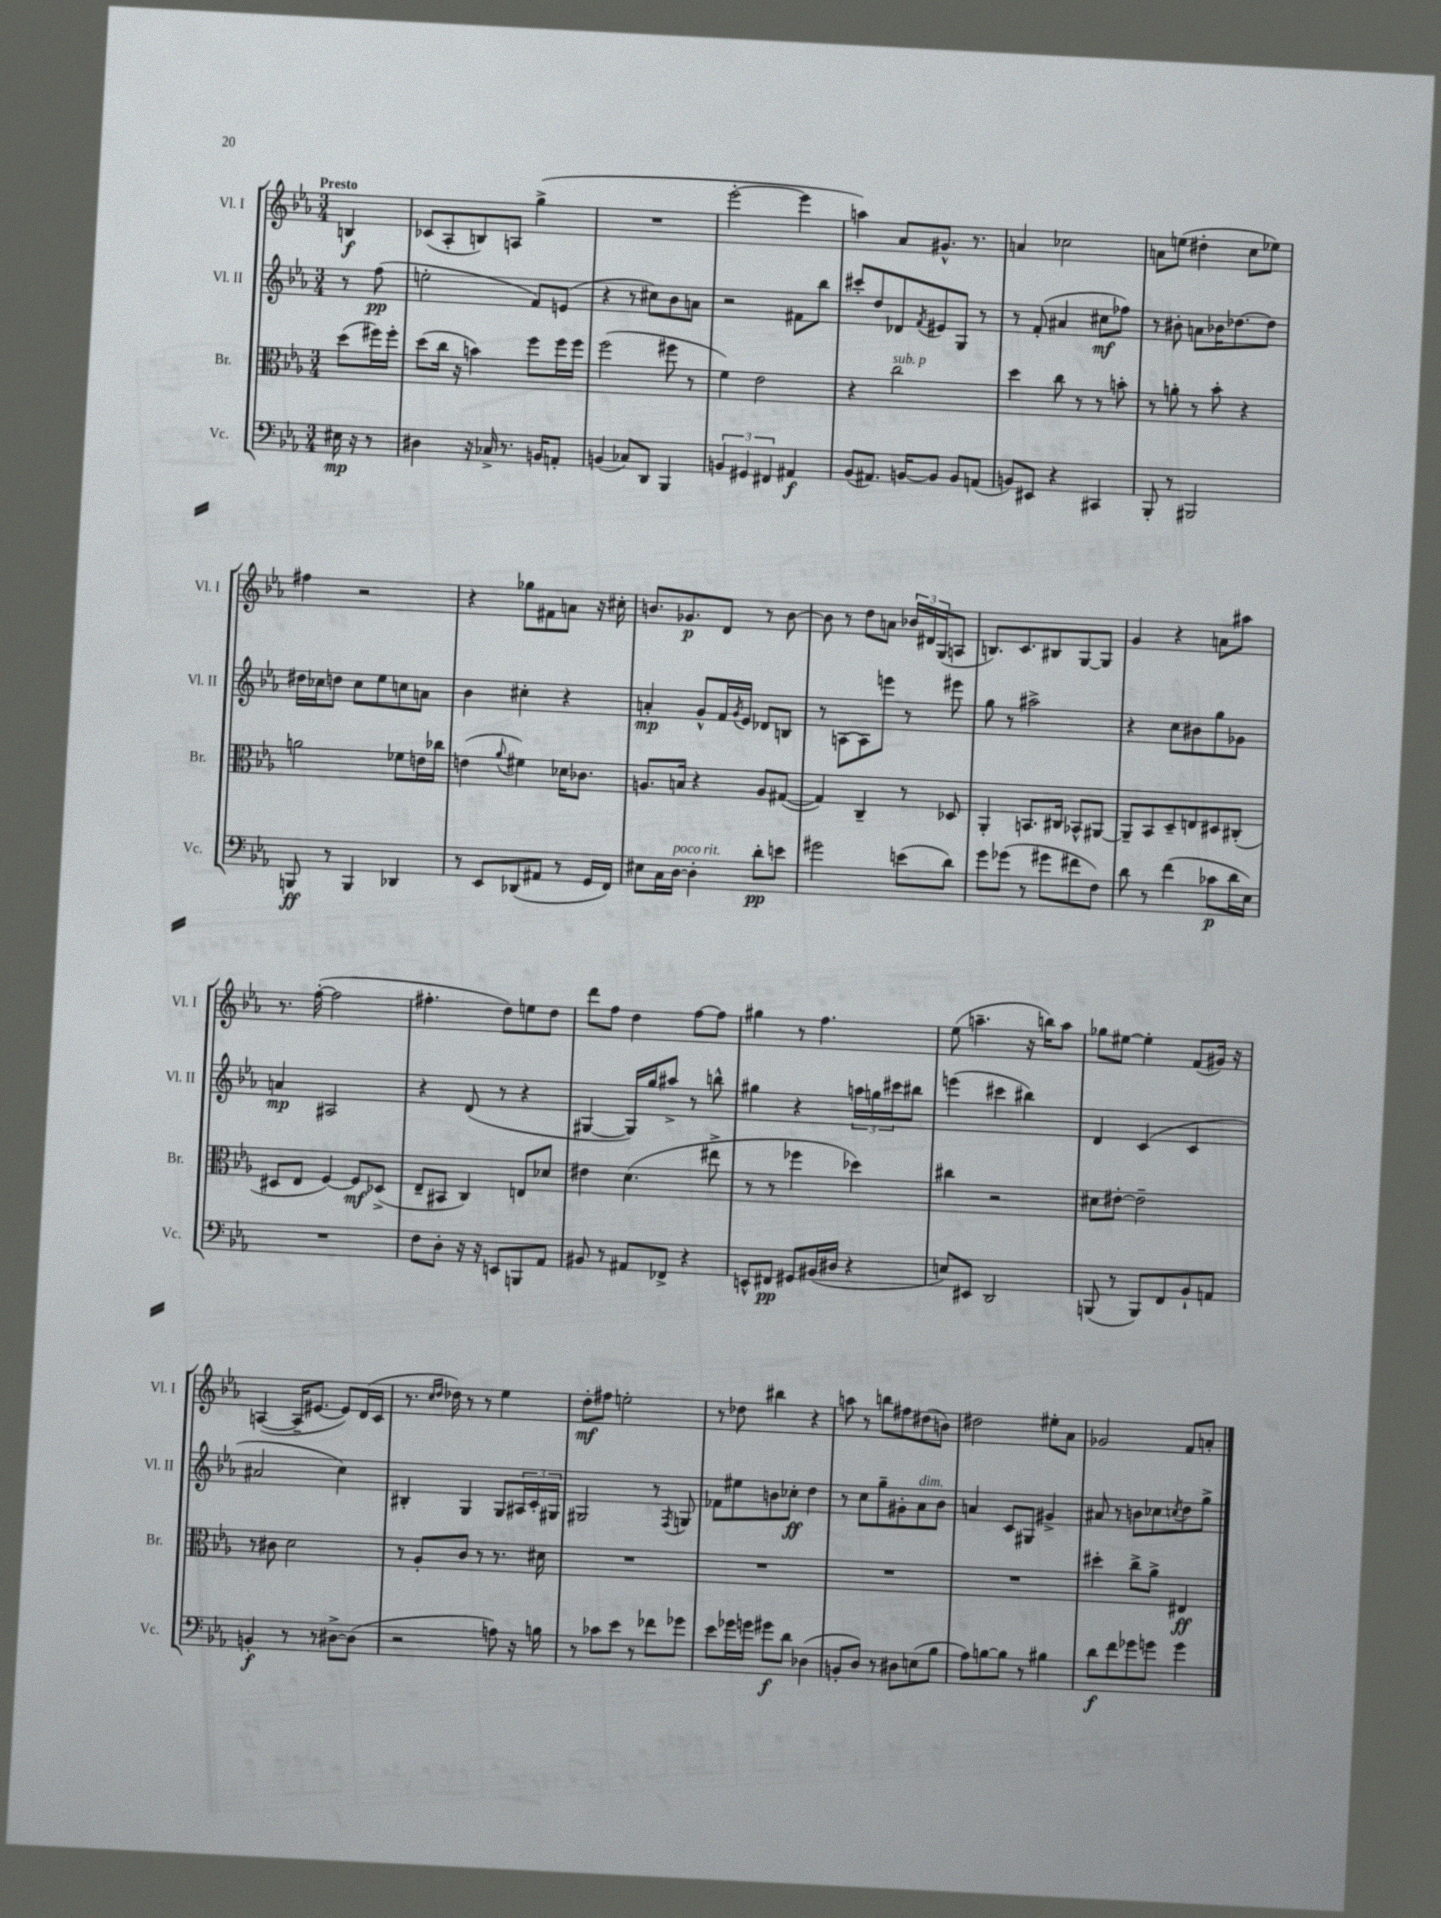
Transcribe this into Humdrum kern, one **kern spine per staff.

**kern	**kern	**kern	**kern
*staff4	*staff3	*staff2	*staff1
*clefF4	*clefC3	*clefG2	*clefG2
*k[b-e-a-]	*k[b-e-a-]	*k[b-e-a-]	*k[b-e-a-]
*M3/4	*M3/4	*M3/4	*M3/4
16E#	(8dd	8r	4B
16r	.	.	.
8r	16ff#)	(8ff	.
.	16ff#'	.	.
=	=	=	=
4D#	(8dd	2ee'	(8c-
.	16cc	.	8A-'
.	16r	.	.
16r	4b)	.	8B)
16C-^	.	.	.
8.r	.	.	8A
.	8ff	8f)	(4gg^
16BB	.	.	.
8AA'	16ff	(8e	.
.	16ff	.	.
=	=	=	=
(4BB	(2ff	4r	2.r
8C-)	.	8r	.
8DD	.	8cc#)	.
4BBB-	8ff#	8b-	.
.	8r	8a	.
=	=	=	=
6BB	4f)	2r	[2eee-'
6GG#	.	.	.
.	2e-	.	.
6FF#	.	.	.
4AA#	.	8f#	4eee-]
.	.	8bb-	.
=	=	=	=
(8BB-	4r	8ccc#'	4aa)
8.AA#)	.	8dd	.
.	2cc	8d-	8a-
[16BB	.	.	.
.	.	8qf	.
8BB]	.	8e#	8.g#^^
8BB	.	8G	.
.	.	.	8.r
(8AA	.	8r	.
=	=	=	=
8BB)	4dd	8r	4a
8EE#	.	(8f'	.
4r	8cc	4a#	2cc-
.	8r	.	.
4CC#	8r	8cc#	.
.	8b'	8ff-)	.
=	=	=	=
8BBB-'	8r	8r	8a
8r	8a'	8b#'	(8ee
2BBB#	8r	8a	4dd#'
.	8b-'	16b-	.
.	.	[8.dd-	.
.	4r	.	8cc
.	.	8dd-]	8ee-)
=	=	=	=
8BBB	2a	16dd#	4ff#
.	.	16cc-	.
8r	.	8dd	.
4BBB	.	8cc-	2r
.	.	8ee-	.
4DD-	8f-	8cc	.
.	16e	8a	.
.	16cc-	.	.
=	=	=	=
8r	(4e	4b-	4r
8EE-	.	.	.
.	8qqa-	.	.
(8DD-	4f#)	4cc#'	8gg-
8AA#	.	.	8f#
8r	16d-	4r	8a
.	8.c-	.	.
16GG	.	.	16r
16FF)	.	.	16cc#'
=	=	=	=
8E#	8.A	4a'	8.b
16C	.	.	.
[16D	16B	.	8.g-
4D']	4r	8g^^	.
.	.	16f	8d
.	.	8qg	.
.	.	16e-	.
8d'	8A	8d-	8r
8e	([8G#	8B	[8b
=	=	=	=
2g#	4G#])	8r	8b]
.	.	[8A	8r
.	4C~	8A]	8dd
.	.	8eee	8a
(8e	8r	8r	24b-
.	.	.	24d#
.	.	.	(24G
8d)	8D-	8eee#	8A
=	=	=	=
8g	4AA-'	8gg	8.B)
(8g-	.	8r	.
.	.	.	8.c
8r	8.BB	2aa#^	.
8g#	.	.	8B#
.	16C#	.	.
8f#	8BB-^^	.	[8G
8F)	[8AA#	.	8G]
=	=	=	=
8d	8AA#~]	4r	4g
8r	8BB-	.	.
(4f	8D~	8cc	4r
.	8E	8b#	.
8c-	8D#	8gg	8a
16d	(8C#'	8g-	8aa#
16E-)	.	.	.
=	=	=	=
2.r	8D#	4a	8.r
.	8E-	.	.
.	.	.	([16ff'
.	[4F)	2A#	2ff]
.	8F]	.	.
.	(8D-^	.	.
=	=	=	=
8F	8E-~	4r	4.ff#'
8D'	8BB#	.	.
16r	4C)	(8d	.
16r	.	.	.
8EE	.	8r	8dd)
8BBB	8E	4r	8ee
8AA-	8d-	.	8dd
=	=	=	=
8BB#	4e#	[4G#	8ddd
8r	.	.	8ff
8AA#	(4.d	16G#])	4dd
.	.	16gg	.
8FF-^	.	8aa#^	.
4r	.	8r	[8ff
.	8ee#^	8bb^^	8ff]
=	=	=	=
8EE^^	8r	4gg#	4gg#
8FF#	8r	.	.
8GG#	4ff-	4r	8r
(16BB#	.	.	4.ff
16D#	.	.	.
4r	4dd-)	24aa	.
.	.	24gg	.
.	.	24ccc#	.
.	.	8bb#	.
=	=	=	=
8E)	4cc#	(4eee	(8ee-
8EE#	.	.	4.aa~
2DD	2r	4ccc#	.
.	.	4bb#)	16r
.	.	.	16bb)
.	.	.	8aa
=	=	=	=
(8BBB	8d#	4d	8gg-
8r	[8e#'	.	[8ee#
8BBB)	2e#~]	(4c	4ee#']
8FF	.	.	.
8BB-`	.	4c	(8f
8AA	.	.	16g#)
.	.	.	16r
=	=	=	=
4BB'	8r	2a#	([4A
.	8c#	.	.
8r	2d	.	16A~]
.	.	.	[8.e#
8r	.	.	.
[8D#^	.	4cc)	8e#])
(8D#]	.	.	(16d
.	.	.	16c
=	=	=	=
2r	8r	4B#'	8.r
.	8A-'	.	.
.	.	.	16qqcc
.	.	.	16qqdd
.	.	.	16dd-)
.	8c	4G	8r
.	8r	.	8r
8A)	8.r	8G	4ee-
16r	.	24A#	.
.	.	24c'	.
16B	16d#	.	.
.	.	24G#	.
=	=	=	=
8r	2.r	2G#	8dd'
8c-	.	.	8ff#
8e-	.	.	2ee'
8r	.	.	.
8f-	.	8r	.
.	.	8qF	.
8g-	.	8G	.
=	=	=	=
8e-	2.r	8f-	8r
16g-	.	8ee#	8dd-
16g	.	.	.
8g#	.	8b	4bb#
8d	.	8cc-'	.
(4D-	.	4dd	4r
=	=	=	=
8BB'	2.r	8r	8aa
8D)	.	8cc	8r
8r	.	8gg~	8bb
8D#	.	8g#'	8ff#
(8E	.	8a-	(8dd#
8B-	.	8b-	8b)
=	=	=	=
8A-)	2.r	4a	2dd#
[8B	.	.	.
8B]	.	8c	.
8r	.	8G#	.
4B#	.	4g#^	8ee#'
.	.	.	8a-
=	=	=	=
8d	4dd#'	8a#	2g-
8f	.	8r	.
8g-	8cc^	8b	.
8g	8a-^	8cc-	.
.	.	8qcc	.
4g	4E#	8dd	8f
.	.	8gg^	8a'
==	==	==	==
*-	*-	*-	*-
